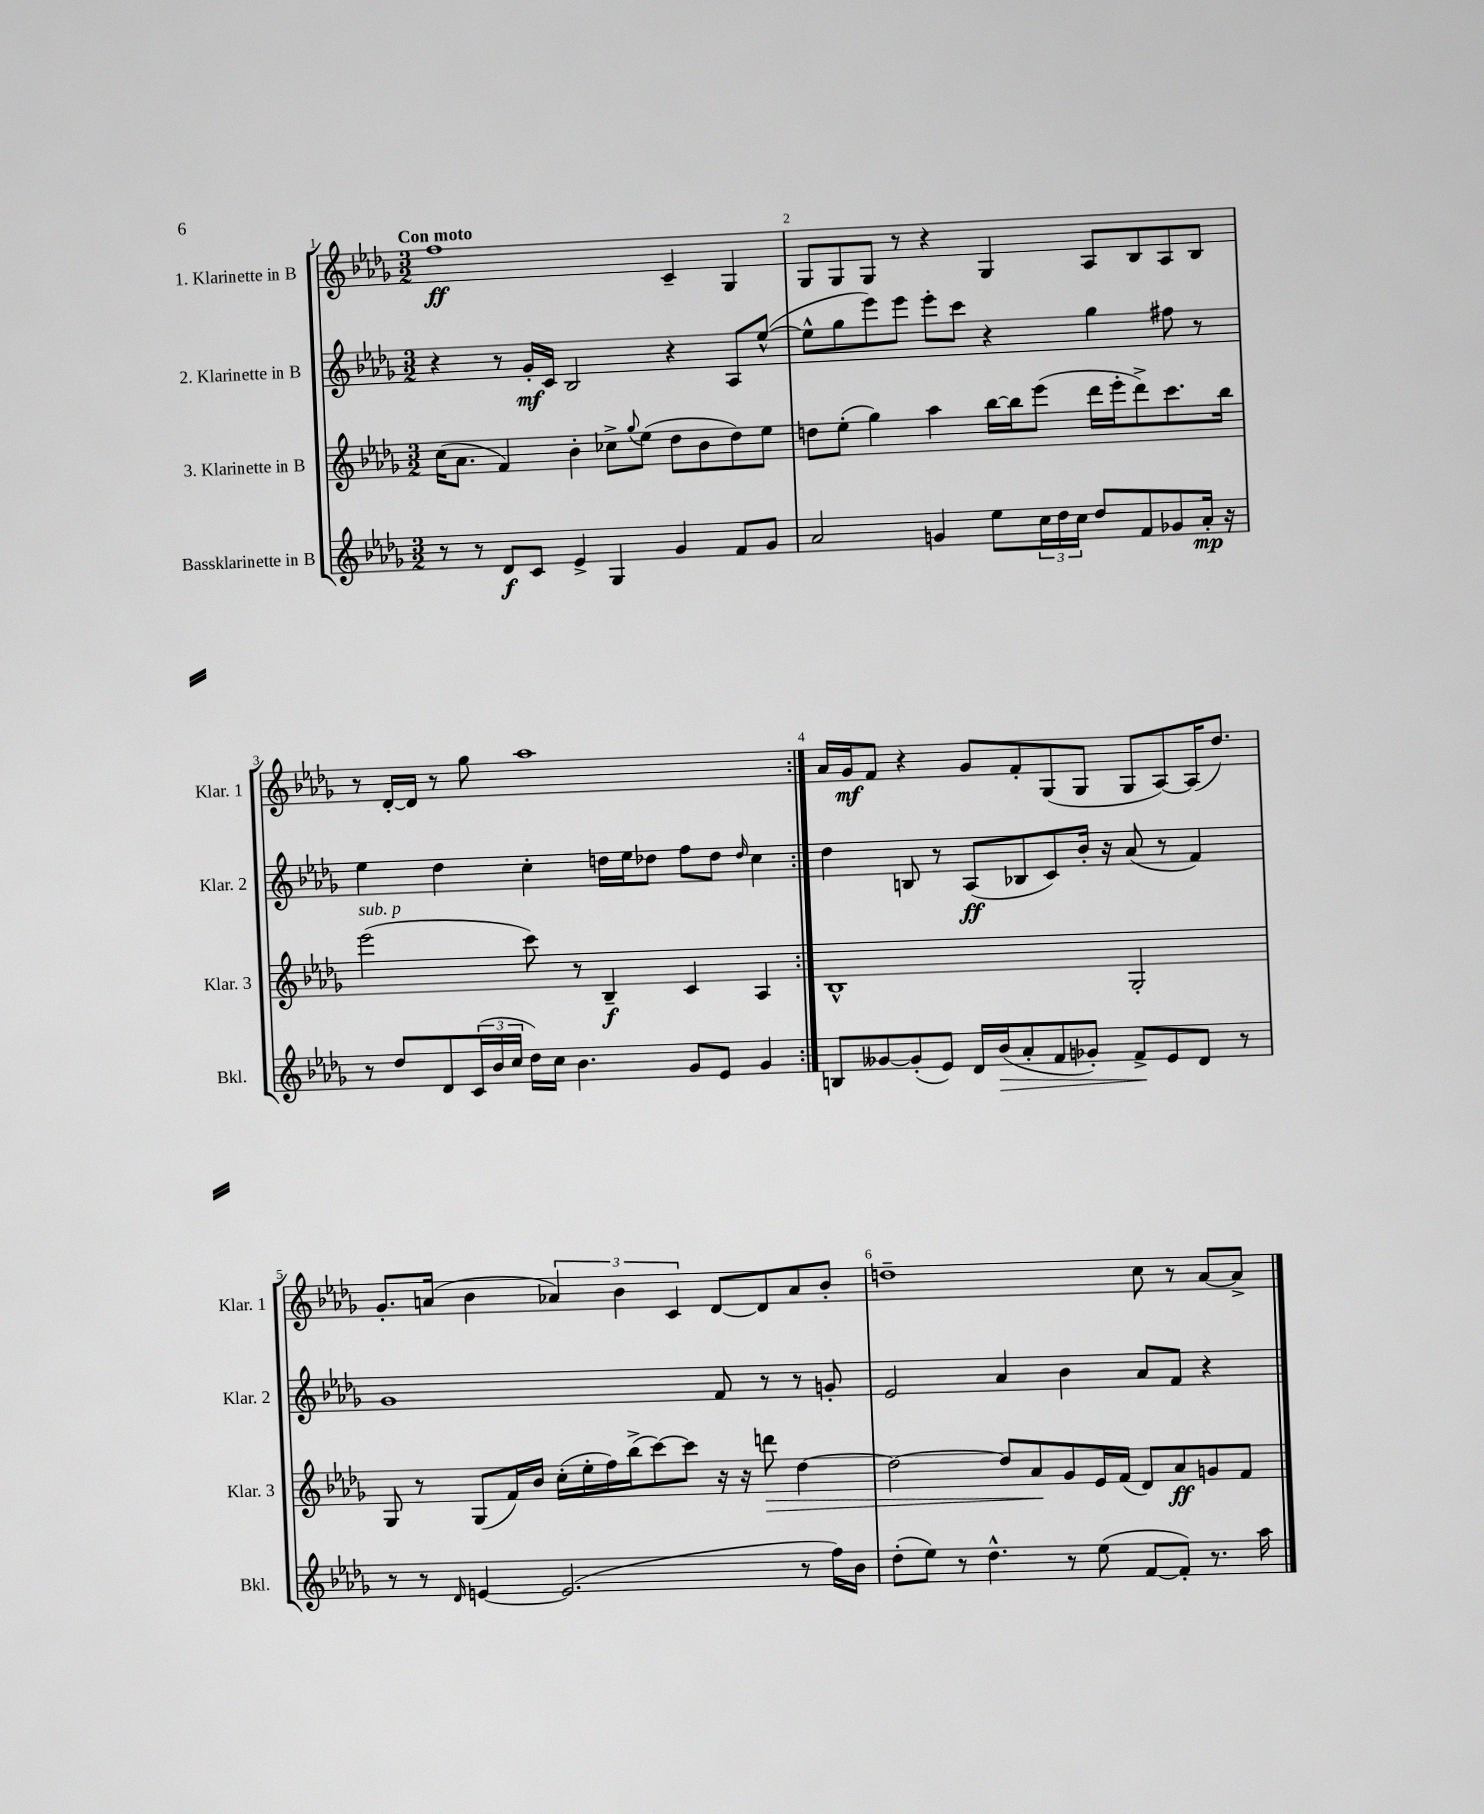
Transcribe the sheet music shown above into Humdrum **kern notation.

**kern	**dynam	**kern	**dynam	**kern	**dynam	**kern	**dynam
*part4	*part4	*part3	*part3	*part2	*part2	*part1	*part1
*staff4	*staff4	*staff3	*staff3	*staff2	*staff2	*staff1	*staff1
*I"Bassklarinette in B	*	*I"3. Klarinette in B	*	*I"2. Klarinette in B	*	*I"1. Klarinette in B	*
*I'Bkl.	*	*I'Klar. 3	*	*I'Klar. 2	*	*I'Klar. 1	*
*clefG2	*	*clefG2	*	*clefG2	*	*clefG2	*
*k[b-e-a-d-g-]	*	*k[b-e-a-d-g-]	*	*k[b-e-a-d-g-]	*	*k[b-e-a-d-g-]	*
*M3/2	*	*M3/2	*	*M3/2	*	*M3/2	*
=1	=1	=1	=1	=1	=1	=1	=1
!	!	!	!	!	!	!LO:TX:a:B:t=Con moto	!
8r	.	(16cc\KL	.	4r	.	1ff	ff
.	.	8.a-\J	.	.	.	.	.
8r	.	.	.	.	.	.	.
8d-/L	f	4f/)	.	8r	.	.	.
8c/J	.	.	.	16g-'/LL	mf	.	.
.	.	.	.	16c/JJ	.	.	.
4e-^/	.	4b-'\	.	2B-/	.	.	.
4G-/	.	8cc-X^\L	.	.	.	.	.
.	.	8qqgg-/	.	.	.	.	.
.	.	(8ee-\J	.	.	.	.	.
4g-/	.	8dd-\L	.	4r	.	4c~/	.
.	.	8b-\	.	.	.	.	.
8f/L	.	8dd-\)	.	8A-/L	.	4G-/	.
8g-/J	.	8ee-\J	.	([8ee-^^/J	.	.	.
=2	=2	=2	=2	=2	=2	=2	=2
2a-/	.	8ddn\L	.	8ee-^^\L]	.	8G-/L	.
.	.	(8ee-'\J	.	8gg-\	.	8G-/	.
.	.	4gg-\)	.	8eee-\)	.	8G-/J	.
.	.	.	.	8eee-\J	.	8r	.
4gn/	.	4aa-\	.	8eee-'\L	.	4r	.
.	.	.	.	8ccc\J	.	.	.
8ee-\L	.	[16bb-\LL	.	4r	.	4G-/	.
.	.	16bb-\J]	.	.	.	.	.
24cc\L	.	(8eee-\J	.	.	.	.	.
24dd-\	.	.	.	.	.	.	.
24cc\JJ	.	.	.	.	.	.	.
8dd-/L	.	16ddd-\LL	.	4gg-\	.	8A-/L	.
.	.	16eee-'\J	.	.	.	.	.
8f/	.	8ddd-^\)	.	.	.	8B-/	.
8g-X/	.	8.ccc\	.	8ff#X\	.	8A-/	.
16a-'/Jk	mp	.	.	8r	.	8B-/J	.
16r	.	16bb-\Jk	.	.	.	.	.
!!LO:LB:g=z
=3	=3	=3	=3	=3	=3	=3	=3
!	!	!LO:TX:a:i:t=sub. p	!	!	!	!	!
8r	.	(2eee-\	.	4ee-\	.	8r	.
8dd-/L	.	.	.	.	.	[16d-'/LL	.
.	.	.	.	.	.	16d-/JJ]	.
8d-/	.	.	.	4dd-\	.	8r	.
(24c/L	.	.	.	.	.	8gg-\	.
24b-/	.	.	.	.	.	.	.
24cc/JJ	.	.	.	.	.	.	.
16dd-\LL)	.	8ccc\)	.	4cc'\	.	1aa-	.
16cc\JJ	.	.	.	.	.	.	.
4.b-\	.	8r	.	.	.	.	.
.	.	4B-~/	f	16ddn\LL	.	.	.
.	.	.	.	16ee-\J	.	.	.
.	.	.	.	8dd-X\J	.	.	.
8g-/L	.	4c/	.	8ff\L	.	.	.
8e-/J	.	.	.	8dd-\J	.	.	.
.	.	.	.	16qqdd-/	.	.	.
4g-/	.	4A-/	.	4cc\	.	.	.
=4:|!	=4:|!	=4:|!	=4:|!	=4:|!	=4:|!	=4:|!	=4:|!
8Bn/L	.	1B-^^	.	4dd-\	.	16a-/LL	.
.	.	.	.	.	.	16g-/J	mf
[8g--X/	.	.	.	.	.	8f/J	.
(8g--'/]	.	.	.	8Bn/	.	4r	.
8e-/J)	.	.	.	8r	.	.	.
16d-/LL	.	.	.	(8A-/L	ff	8g-/L	.
!	!LO:HP:b	!	!	!	!	!	!
(16b-/J	>	.	.	.	.	.	.
8a-'/	.	.	.	8B-X/	.	8f'/	.
8f/	.	.	.	8c/)	.	(8G-/	.
8g-X'/J)	.	.	.	16b-'/Jk	.	8G-/J	.
.	.	.	.	16r	.	.	.
8f^/L	.	2G-'/	.	(8a-/	.	8G-/L	.
8e-/	]	.	.	8r	.	[8A-/)	.
8d-/J	.	.	.	4f/)	.	(16A-/K]	.
.	.	.	.	.	.	8.dd-/J)	.
8r	.	.	.	.	.	.	.
!!LO:LB:g=z
=5	=5	=5	=5	=5	=5	=5	=5
8r	.	8G-/	.	1g-	.	8.g-'/L	.
8r	.	8r	.	.	.	.	.
.	.	.	.	.	.	(16an/Jk	.
16qqd-/	.	.	.	.	.	.	.
[4en/	.	(8G-/L	.	.	.	4b-\	.
.	.	16f/L)	.	.	.	.	.
.	.	16b-/JJ	.	.	.	.	.
(2.e/]	.	(16cc'\LL	.	.	.	6a-X/)	.
.	.	16ee-'\	.	.	.	.	.
.	.	16ff\)	.	.	.	.	.
.	.	.	.	.	.	6b-\	.
.	.	(16bb-^\J	.	.	.	.	.
.	.	[8ccc\)	.	.	.	.	.
.	.	.	.	.	.	6c/	.
.	.	8ccc\J]	.	.	.	.	.
.	.	16r	.	8f/	.	[8d-/L	.
.	.	16r	.	.	.	.	.
!	!	!	!LO:HP:b	!	!	!	!
.	.	8dddn\	>	8r	.	8d-/]	.
8r	.	[4dd-\	.	8r	.	8a-/	.
16ff\LL)	.	.	.	8gn'/	.	8b-'/J	.
16b-\JJ	.	.	.	.	.	.	.
=6	=6	=6	=6	=6	=6	=6	=6
(8dd-'\L	.	2dd-\_	.	2e-/	.	1ddn~	.
8ee-\J)	.	.	.	.	.	.	.
8r	.	.	.	.	.	.	.
4.dd-^^\	.	.	.	.	.	.	.
.	.	8dd-/L]	.	4a-/	.	.	.
.	.	8a-/	.	.	.	.	.
8r	.	8g-/	]	4b-\	.	.	.
(8ee-\	.	16e-/L	.	.	.	.	.
.	.	(16f/JJ	.	.	.	.	.
[8f/L	.	8d-/L)	.	8a-/L	.	8cc\	.
8f'/J])	.	8a-/	ff	8f/J	.	8r	.
8.r	.	8gn/	.	4r	.	[8a-/L	.
.	.	8f/J	.	.	.	8a-^/J]	.
16aa-\	.	.	.	.	.	.	.
==	==	==	==	==	==	==	==
*-	*-	*-	*-	*-	*-	*-	*-
